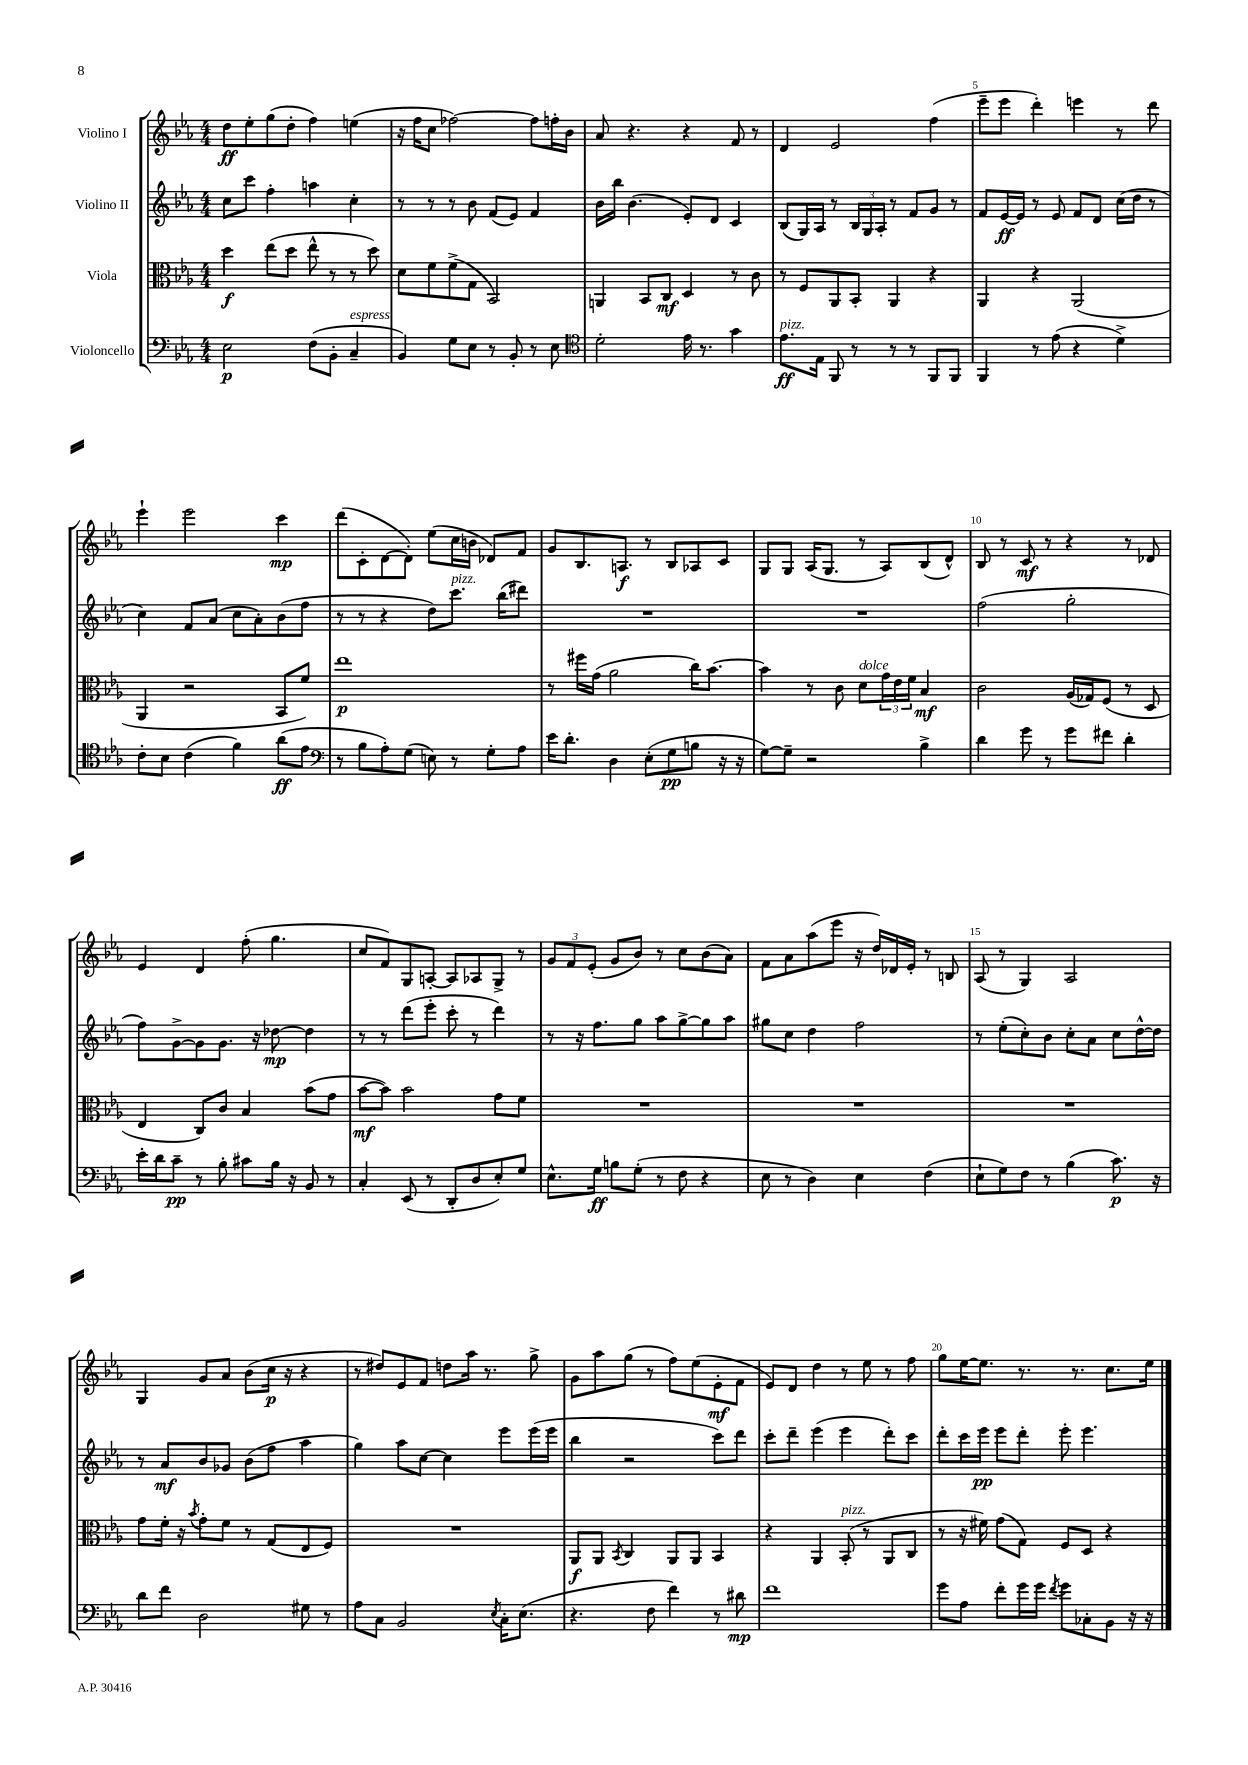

**kern	**kern	**kern	**kern
*staff4	*staff3	*staff2	*staff1
*clefF4	*clefC3	*clefG2	*clefG2
*k[b-e-a-]	*k[b-e-a-]	*k[b-e-a-]	*k[b-e-a-]
*M4/4	*M4/4	*M4/4	*M4/4
2E-	4dd	8cc	8dd
.	.	8ccc	8ee-'
.	(8ee-	4ff'	(8gg
.	8dd	.	8dd'
(8F	8ee-^^	4aa	4ff)
8BB-'	8r	.	.
4C~	8r	4cc'	(4ee
.	8dd)	.	.
=	=	=	=
4BB-)	8d	8r	16r
.	.	.	16ff
.	8f	8r	8cc
8G	(8f^	8r	[2ff-)
8E-	8G	8b-	.
8r	2BB-)	(8f	.
8BB-'	.	8e-)	.
8r	.	4f	8ff-]
8E-	.	.	16ff'
.	.	.	16b-
=	=	=	=
*clefC4	*	*	*
2d'	4AA	16b-	8a-
.	.	16bb-	.
.	.	(4.b-	4.r
.	8BB-	.	.
.	8C	.	.
16e-	4D	8e-')	4r
8.r	.	.	.
.	.	8d	.
4g	8r	4c	8f
.	8c	.	8r
=	=	=	=
8.e-	8r	(8B-	4d
.	8F	16G)	.
16E-	.	16A-	.
8FF	8AA-	8r	2e-
8r	8BB-'	24B-	.
.	.	24G	.
.	.	24A-'	.
8r	4AA-	8r	.
8r	.	8f	.
8FF	4r	8g	(4ff
8FF	.	8r	.
=	=	=	=
4FF	4AA-	8f	8eee-~
.	.	[16e-	8eee-
.	.	16e-]	.
8r	4r	8r	4ddd')
(8e-	.	8e-	.
4r	(2AA-	8f	4eee
.	.	8d	.
4d^)	.	(16cc	8r
.	.	16dd	.
.	.	8r	8ddd
=	=	=	=
8c'	4AA-	4cc)	4eee-`
8B-	.	.	.
(4c	2r	8f	2eee-
.	.	(8a-	.
4f)	.	8cc	.
.	.	8a-')	.
(8a-	8BB-	(8b-	4ccc
8e-	8f)	8ff	.
=	=	=	=
*clefF4	*	*	*
8r	1ee-	8r	(8ddd
8B-	.	8r	8c'
8A-')	.	4r	[8d
(8G	.	.	8d'])
8E)	.	8dd)	(8ee-
8r	.	8.ccc	16cc
.	.	.	16b
8G'	.	.	8d-)
.	.	(16bb-	.
8A-	.	8ddd#)	8f
=	=	=	=
16e-	8r	1r	8g
8.d'	.	.	.
.	16ff#	.	8.B-
.	(16g	.	.
4D	2a-	.	.
.	.	.	8.A
(8E-'	.	.	8r
8G	.	.	8B-
8B	16cc)	.	8A-
.	[8.b-	.	.
16r	.	.	8c
16r	.	.	.
=	=	=	=
[8G)	4b-]	1r	8G
8G~]	.	.	8G
2r	8r	.	(16A-
.	.	.	8.G
.	8c	.	.
.	8d	.	8r
.	24g	.	8A-)
.	24e-	.	.
.	24f	.	.
4B-^	4B-	.	(8B-
.	.	.	8d^^)
=	=	=	=
4d	2c	(2ff	8B-
.	.	.	8r
8g	.	.	8c
8r	.	.	8r
8g	(16A-	2gg'	4r
.	16G-)	.	.
8f#	(8F	.	.
4d'	8r	.	8r
.	8D	.	8d-
=	=	=	=
16e-'	4E-	8ff)	4e-
16d	.	.	.
8c~	.	[8g^	.
8r	8C)	8g]	4d
8B-'	8c	8.g	.
8c#	4B-	.	(8ff'
.	.	16r	.
16B-	.	[8dd-	4.gg
16r	.	.	.
8BB-	(8b-	4dd-]	.
8r	8g	.	.
=	=	=	=
4C'	[8b-	8r	8cc
.	8b-])	8r	8f)
(8EE-	2b-	(8ddd	8G
8r	.	8eee-'	[8A'
8DD'	.	8ccc'	8A]
8D	.	8r	8A-
8E-')	8g	4ddd)	8G^
8G	8f	.	8r
=	=	=	=
8.E-^^	1r	8r	12g
.	.	.	12f
.	.	16r	.
.	.	.	(12e-'
16G	.	8.ff	.
8B	.	.	8g
(8G'	.	8gg	8b-)
8r	.	8aa-	8r
8F	.	[8gg^	8cc
4r	.	8gg]	(8b-
.	.	8aa-	8a-)
=	=	=	=
8E-	1r	8gg#	8f
8r	.	8cc	8a-
4D)	.	4dd	(8aa-
.	.	.	8eee-
4E-	.	2ff	16r
.	.	.	16dd)
.	.	.	16d-
.	.	.	16e-'
(4F	.	.	8r
.	.	.	8B
=	=	=	=
8E-`	1r	8r	(8A-
8G)	.	(8ee-'	8r
8F	.	8cc')	4G)
8r	.	8b-	.
(4B-	.	8cc'	2A-
.	.	8a-	.
8.c)	.	8cc	.
.	.	[16dd^^	.
16r	.	16dd]	.
=	=	=	=
8d	8g	8r	4G
8f	16f'	8a-	.
.	16r	.	.
.	8qb-	.	.
2D	8g'	8b-	8g
.	8f	8g-	8a-
.	8r	(8b-	(8b-
.	(8G	8ff	16cc
.	.	.	16r
8G#	8E-	4aa-	4r
8r	8F)	.	.
=	=	=	=
8A-	1r	4gg)	8r
8C	.	.	8dd#)
2BB-	.	8aa-	8e-
.	.	[8cc	8f
.	.	4cc]	8dd
.	.	.	16aa-
.	.	.	8.r
8qE-	.	.	.
16C'	.	8eee-	.
(8.E-	.	.	.
.	.	(16eee-	8gg^
.	.	16eee-	.
=	=	=	=
4.r	8AA-	4bb-	8g
.	8AA-	.	8aa-
.	8qBB-	.	.
.	4C	2r	(8gg
8F	.	.	8r
4f)	8AA-	.	8ff)
.	8AA-	.	(8ee-
8r	4BB-	8ccc)	8e-'
8d#	.	8ddd	8f
=	=	=	=
1f	4r	8ccc'	8e-)
.	.	8ddd~	8d
.	4AA-	(4eee-	4dd
.	(8BB-'	4eee-	8r
.	8r	.	8ee-
.	8AA-	8ddd')	8r
.	8C	8ccc	8ff
=	=	=	=
8g	8r	8ddd'	8gg
8A-	16r	16ccc	[16ee-
.	16f#)	16eee-	8.ee-]
8f'	(8g	8eee-	.
16g	8G)	8ddd'	8.r
16g	.	.	.
8qf	.	.	.
8g	8F	8eee-'	.
.	.	.	8.r
8C-'	8D	4.eee-	.
8BB-	4r	.	8.cc
16r	.	.	.
16r	.	.	16ee-
==	==	==	==
*-	*-	*-	*-
